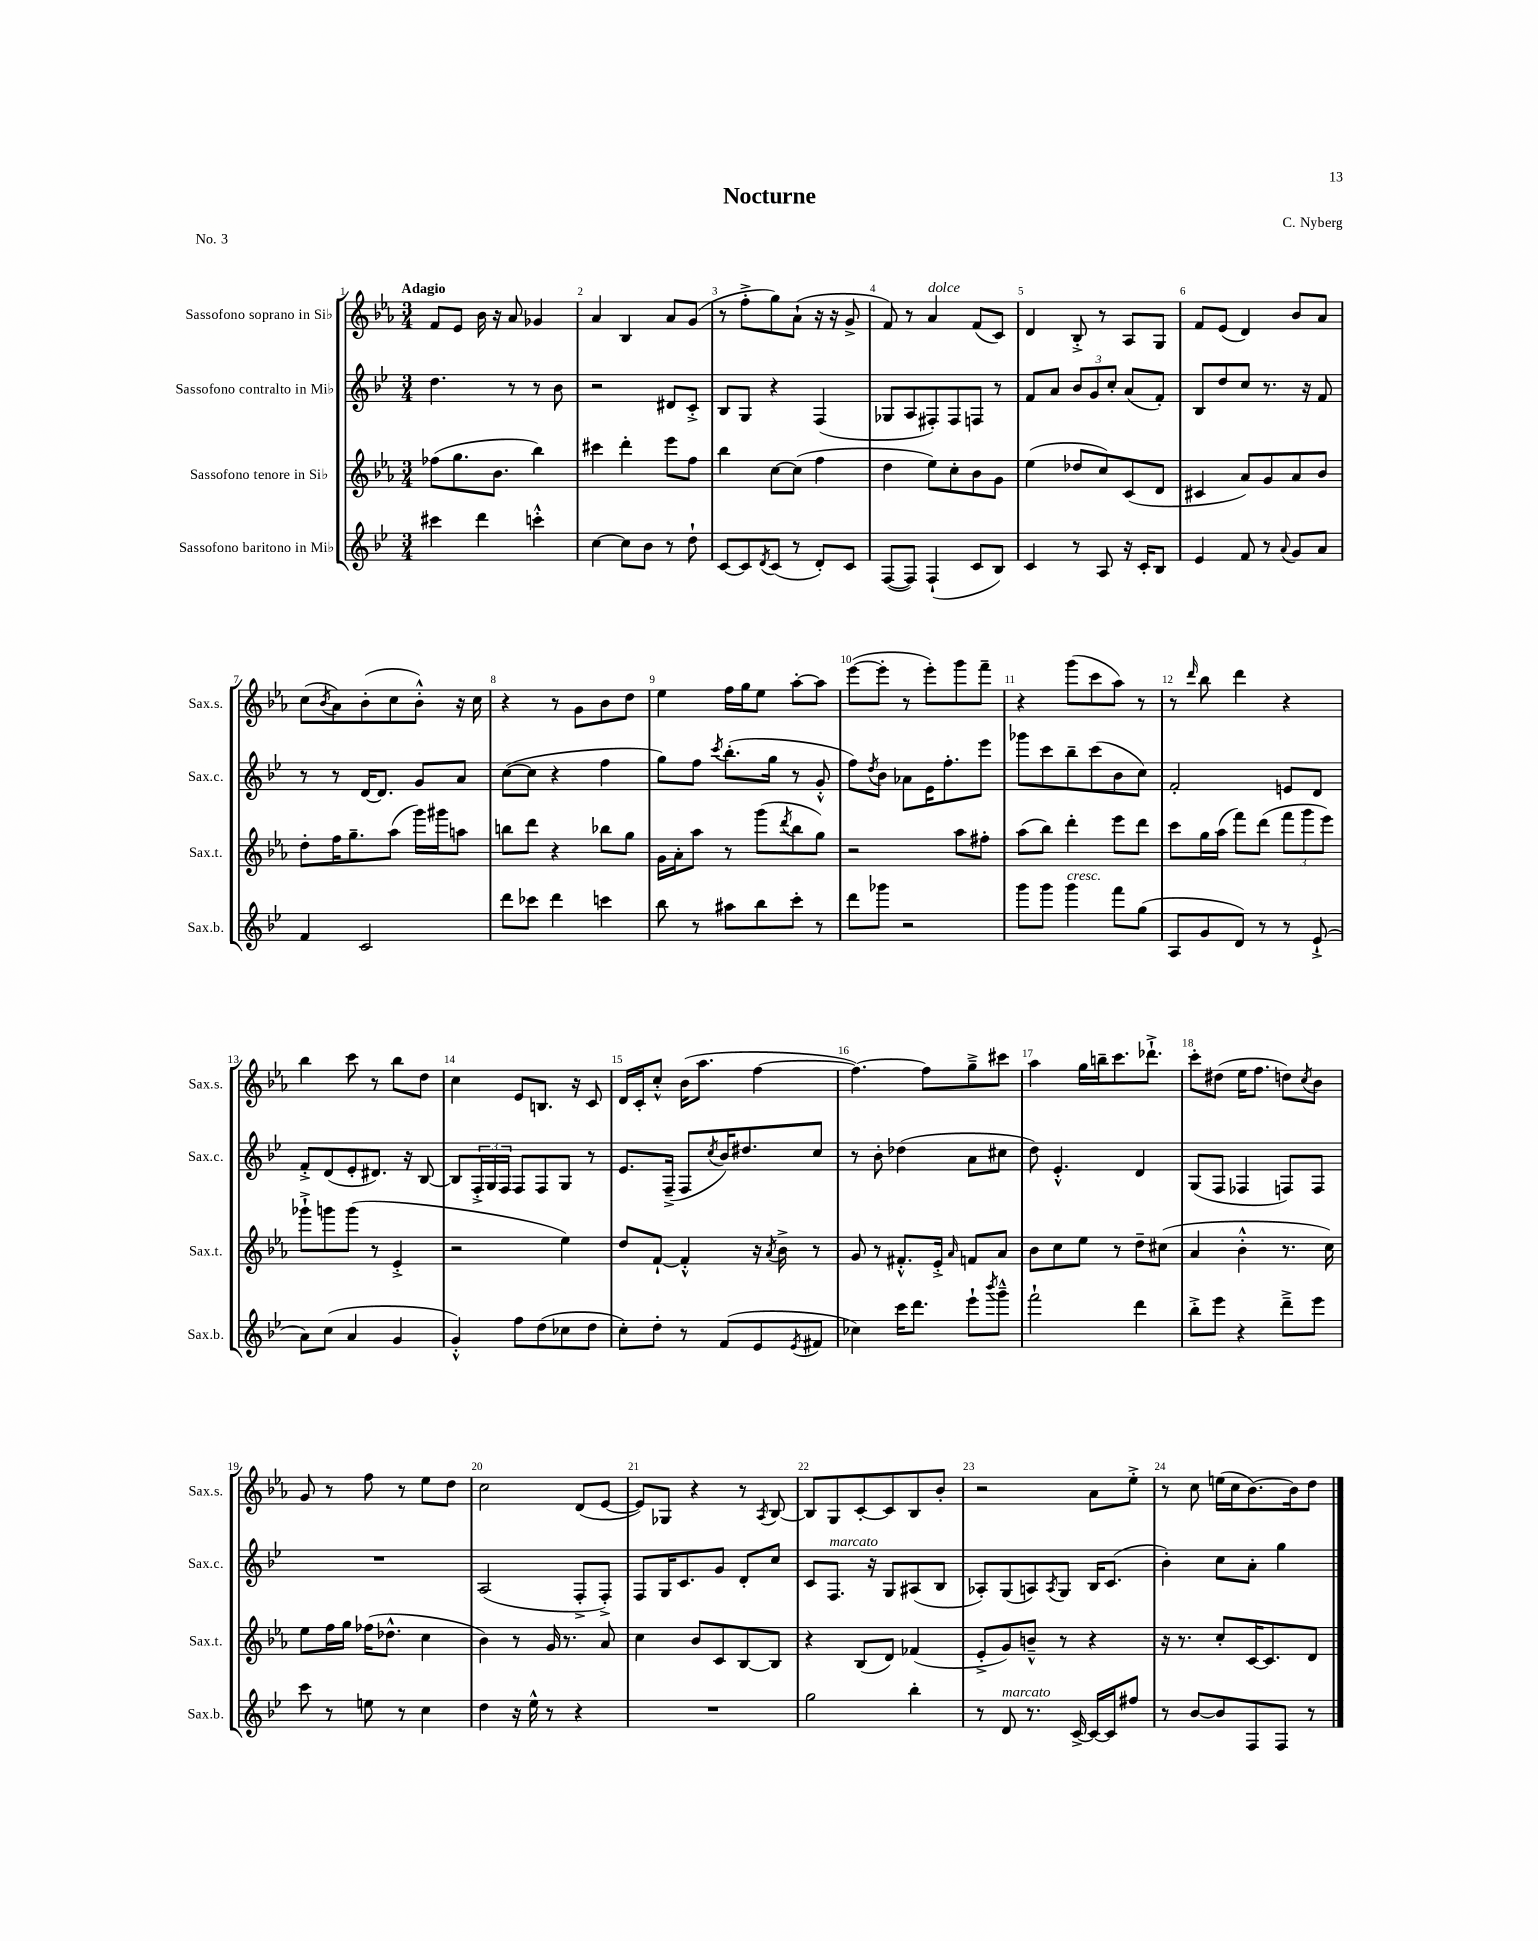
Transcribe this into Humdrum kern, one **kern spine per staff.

**kern	**kern	**kern	**kern
*staff4	*staff3	*staff2	*staff1
*clefG2	*clefG2	*clefG2	*clefG2
*k[b-e-]	*k[b-e-a-]	*k[b-e-]	*k[b-e-a-]
*M3/4	*M3/4	*M3/4	*M3/4
4ccc#\	(8ff-\L	4.dd\	8f/L
.	8.gg\	.	8e-/J
4ddd\	.	.	16b-\
.	8.b-\J	.	16r
.	.	8r	8a-/
4ccc'^^\	4bb-\)	8r	4g-/
.	.	8b-\	.
=	=	=	=
[4cc\	4ccc#\	2r	4a-/
8cc\]L	4ddd'\	.	4B-/
8b-\J	.	.	.
8r	8eee-\L	8d#/L	8a-/L
8dd`\	8ff\J	8c'^/J	(8g/J
=	=	=	=
[8c/L	4bb-\	8B-/L	8r
8c/]	.	8G/J	8ff'^\L
8qd/	.	.	.
(8c/J	[8cc\L	4r	8gg\)
8r	(8cc\]J	.	(8a-`\J
8d'/L)	4ff\	(4F/	16r
.	.	.	16r
8c/J	.	.	8g^/
=	=	=	=
([8F/L	4dd\	8G-/L	8f/)
8F/]J)	.	8A/	8r
(4F`/	8ee-\L)	8F#'/)	4a-/
.	8cc'\	8F#/	.
8c/L	8b-\	8F/J	(8f/L
8B-/J)	8g\J	8r	8c/J)
=	=	=	=
4c/	(4ee-\	8f/L	4d/
.	.	8a/J	.
8r	8dd-/L	12b-/L	8B-'^/
.	.	12g/	.
8A/	8cc/)	.	8r
.	.	12cc'/J	.
16r	(8c/	(8a/L	8A-/L
16c'/LK	.	.	.
8B-/J	8d/J	8f'/J)	8G/J
=	=	=	=
4e-/	4c#/	8B-/L	8f/L
.	.	8dd/	(8e-/J
8f/	8a-/L)	8cc/J	4d/)
8r	8g/	8.r	.
8qqa/	.	.	.
8g/L	8a-/	.	8b-/L
.	.	16r	.
8a/J	8b-/J	8f/	8a-/J
=	=	=	=
4f/	8dd'\L	8r	(8cc\L
.	.	.	8qb-/
.	16ff\K	8r	8a-\)
.	8.gg~\	.	.
2c/	.	[16d/LK	(8b-'\
.	.	8.d/]J	.
.	(8aa-\J	.	8cc\
.	16ggg\LL)	8g/L	8b-'^^\J)
.	16ggg#\J	.	.
.	8aa\J	8a/J	16r
.	.	.	16cc\
=	=	=	=
8ddd\L	8bb\L	([8cc\L	4r
8ccc-\J	8ddd\J	8cc\]J	.
4ddd\	4r	4r	8r
.	.	.	8g\L
4ccc\	8bb-\L	4ff\	8b-\
.	8gg\J	.	8dd\J
=	=	=	=
8bb-\	16g\LL	8gg\L)	4ee-\
.	16a-'\J	.	.
8r	8aa-\J	8ff\J	.
.	.	8qccc/	.
8aa#\L	8r	(8.bb-'\L	16ff\LL
.	.	.	16gg\J
8bb-\	(8ggg\L	.	8ee-\J
.	.	16gg\Jk	.
.	8qddd/	.	.
8ccc'\J	8bb-\	8r	[8aa-'\L
8r	8gg\J)	8g'^^/	8aa-\]J
=	=	=	=
8ddd\L	2r	8ff\L)	([8eee-\L
.	.	8qdd/	.
8ggg-\J	.	8b-\J	8eee-'\]J
2r	.	8a-\L	8r
.	.	16e-\K	8eee-'\L)
.	.	8.ff'\	.
.	8aa-\L	.	8ggg\
.	8ff#'\J	8eee-\J	8fff~\J
=	=	=	=
8ggg\L	(8aa-\L	8ggg-\L	4r
8ggg\J	8bb-\J)	8ccc\	.
4ggg\	4ddd'\	8bb-~\	(8ggg\L
.	.	(8ccc\	8ccc\
8fff\L	8eee-\L	8b-\	8aa-\J)
(8gg\J	8ddd\J	8cc\J)	8r
=	=	=	=
8A/L	8ccc\L	2f'/	8r
.	.	.	16qqddd/
8g/	16gg\L	.	8bb-\
.	(16aa-\JJ	.	.
8d/J)	8fff\L)	.	4ddd\
8r	(8ddd\J	.	.
8r	12fff\L	8e/L	4r
.	12ggg\	.	.
(8e-`^/	.	8d/J	.
.	12eee-\J)	.	.
=	=	=	=
8a\L)	8ggg-`^\L	8f'^/L	4bb-\
(8cc\J	8ggg\	(8d/	.
4a/	(8ggg\J	8e-'/	8ccc\
.	8r	8.d#/J)	8r
4g/	4e-'^/	.	8bb-\L
.	.	16r	.
.	.	[8B-/	8dd\J
=	=	=	=
4g'^^/)	2r	8B-/]L	4cc\
.	.	24F'^/L	.
.	.	24G/	.
.	.	24F/JJ	.
8ff\L	.	8F/L	8e-/L
(8dd\	.	8F/	8.B/J
8cc-\	4ee-\)	8G/J	.
.	.	.	16r
8dd\J	.	8r	8c/
=	=	=	=
8cc'\L)	8dd/L	8.e-/L	16d/LL
.	.	.	16c'/J
8dd'\J	[8f`/J	.	8cc'^^/J
.	.	(16F~^/Jk	.
8r	4f'^^/]	8F/L	(16b-\LK
.	.	.	8.aa-\J
.	.	8qcc/	.
(8f/L	.	16b-/K)	.
.	.	8.dd#/	.
8e-/	16r	.	[4ff\
.	8qa-/	.	.
.	16b-^\	.	.
8qe-/	.	.	.
8f#/J	8r	8cc/J	.
=	=	=	=
4cc-\)	8g/	8r	4.ff\_)
.	8r	8b-'\	.
16ccc\LK	8.f#'^^/L	(4dd-\	.
8.ddd\J	.	.	.
.	.	.	8ff\]L
.	16e-'^/Jk	.	.
.	16qqa-/	.	.
8eee-`\L	8f/L	8a\L	8gg~^\
8qbbb-/	.	.	.
8ggg~^^\J	8a-/J	8cc#\J	8ccc#\J
=	=	=	=
2fff`\	8b-\L	8dd\)	4aa-\
.	8cc\	4.e-'^^/	.
.	8ee-\J	.	16gg\LL
.	.	.	16bb~\J
.	8r	.	8.ccc\
4ddd\	8dd~\L	4d/	.
.	.	.	8.ddd-`^\J
.	(8cc#\J	.	.
=	=	=	=
8bb-'^\L	4a-/	(8G/L	8ccc'\L
8eee-\J	.	8F/J	(8dd#\J
4r	4b-'^^\	4F-/	16ee-\LK
.	.	.	8.ff\J
8ddd~^\L	8.r	8F/L)	8dd\L)
.	.	.	8qcc/
8eee-\J	.	8F/J	8b-\J
.	16cc\)	.	.
=	=	=	=
8ccc\	8ee-\L	2.r	8g/
8r	16ff\L	.	8r
.	16gg\JJ	.	.
8ee\	(16ff-\LK	.	8ff\
.	8.dd-^^\J	.	.
8r	.	.	8r
4cc\	4cc\	.	8ee-\L
.	.	.	8dd\J
=	=	=	=
4dd\	4b-\)	(2A/	2cc\
16r	8r	.	.
16ee-^^\	.	.	.
8r	16g/	.	.
.	8.r	.	.
4r	.	8F'^/L	(8d/L
.	8a-/	8F'^/J)	[8e-/J
=	=	=	=
2.r	4cc\	8F/L	8e-/]L)
.	.	16G/K	8G-/J
.	.	8.c/	.
.	8b-/L	.	4r
.	8c/	8g/J	.
.	[8B-/	8d'/L	8r
.	.	.	8qA-/
.	8B-/]J	8cc/J	[8B-/
=	=	=	=
2gg\	4r	8c/L	8B-/]L
.	.	8.F/J	8G/
.	(8B-/L	.	[8c'/
.	.	16r	.
.	8d/J)	8G/L	8c/]
4bb-'\	(4f-/	(8A#/	8B-/
.	.	8B-/J	8b-'/J
=	=	=	=
8r	8e-'^/L	8A-'/L)	2r
8d/	8g/)	(8G/	.
8.r	8b~^^/J	8A/)	.
.	.	8qA/	.
.	8r	8G/J	.
[16c^/	.	.	.
16c/_LL	4r	16B-/LK	8a-\L
16c/]J	.	(8.c/J	.
8ff#/J	.	.	8ee-'^\J
=	=	=	=
8r	16r	4b-'\)	8r
.	8.r	.	.
[8b-/L	.	.	8cc\
8b-/]	8cc'/L	8cc\L	(16ee\LL
.	.	.	16cc\J
8F/	[16c/K	8a'\J	[8.b-\)
.	8.c/]	.	.
8F/J	.	4gg\	.
.	.	.	16b-\]k
8r	8d/J	.	8dd\J
==	==	==	==
*-	*-	*-	*-
